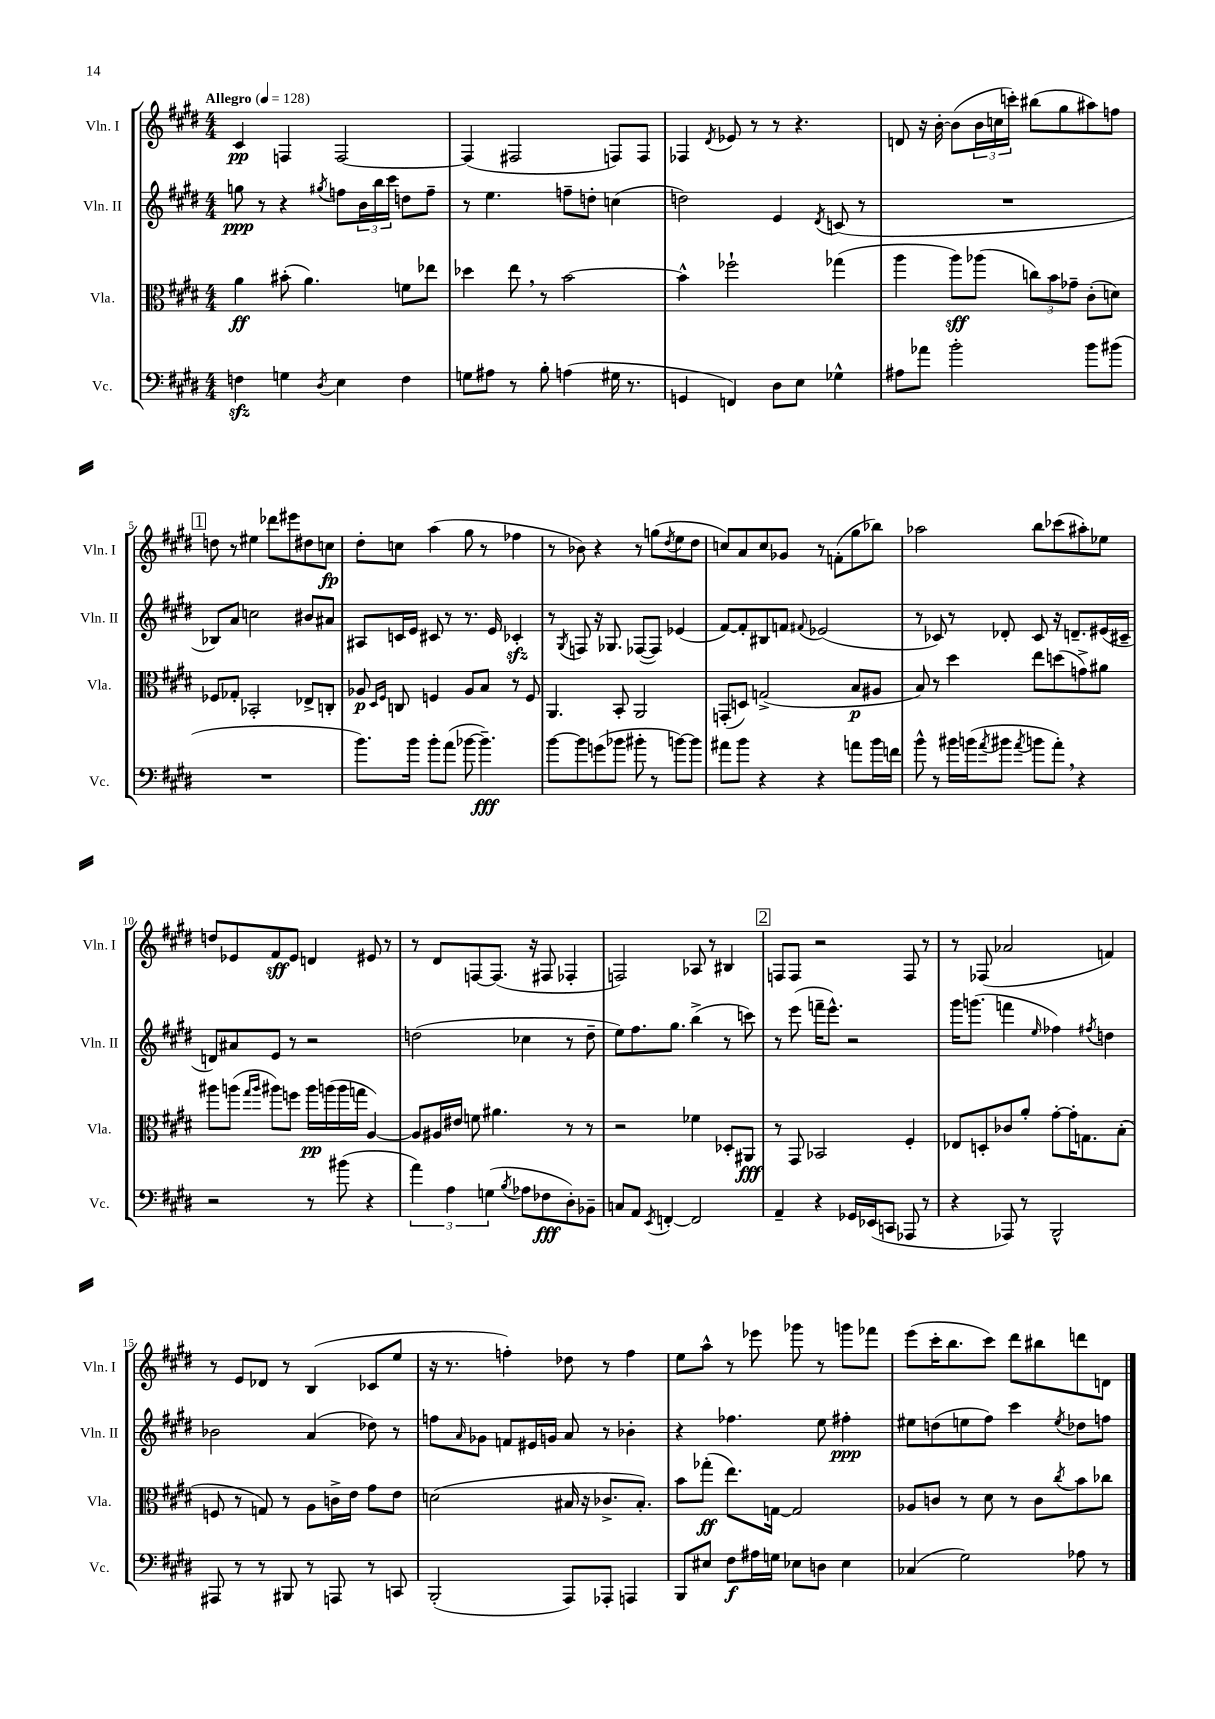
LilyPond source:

<<
\new StaffGroup <<
\new Staff = "s0" \with { instrumentName = "Vln. I" shortInstrumentName = "Vln. I" } {
    \clef treble \key e \major \numericTimeSignature \time 4/4 \tempo "Allegro" 4 = 128
    cis'4\pp f4 f2~ |
    f4( fis2 f8) f8 |
    fes4 \acciaccatura { dis'8 } ees'8 r8 r8 r4. |
    d'8 r16 b'16~-. b'8( \tuplet 3/2 { b'16 c''16 c'''16-.) } bis''8( gis''8 ais''8) f''8 |
    \mark \markup { \box "1" } d''8 r8 eis''4 des'''8 eis'''8 dis''8 c''8\fp |
    dis''8-. c''8 a''4( gis''8 r8 fes''4 |
    r8 bes'8) r4 r8 g''8( \acciaccatura { dis''8 } e''8 dis''8 |
    c''8) a'8 c''8 ges'8 r8 f'8-.( gis''8 bes''8) |
    aes''2 b''8 ces'''8( ais''8-.) ees''8 |
    d''8 ees'8 fis'8\sff ees'8 d'4 eis'8 r8 |
    r8 dis'8 f8~ f8.( r16 fis8 fes4-. |
    f2) aes8 r8 bis4 |
    \mark \markup { \box "2" } f8 f8 r2 f8 r8 |
    r8 fes8( aes'2 f'4) |
    r8 e'8 des'8 r8 b4( ces'8 e''8 |
    r16 r8. f''4-.) des''8 r8 f''4 |
    e''8 a''8-^ r8 ees'''8 ges'''8 r8 g'''8 fes'''8 |
    e'''8( cis'''16-. b''8. cis'''8) dis'''8 bis''8 d'''8 d'8 \bar "|." |
}
\new Staff = "s1" \with { instrumentName = "Vln. II" shortInstrumentName = "Vln. II" } {
    \clef treble \key e \major \numericTimeSignature \time 4/4
    g''8\ppp r8 r4 \acciaccatura { gis''8 } f''8 \tuplet 3/2 { b'16 b''16 cis'''16 } d''8 f''8-- |
    r8 e''4. f''8-- d''8-. c''4( |
    d''2) e'4 \acciaccatura { dis'8 } c'8( r8 |
    R1 |
    \mark \markup { \box "1" } bes8) a'8 c''2 bis'8 ais'8 |
    ais8 c'16 e'16 cis'8 r8 r8. e'16 ces'4-.\sfz |
    r8 \acciaccatura { gis8 } f8 r16 ges8. fes8~( fes8) ees'4( |
    fis'8~) fis'8-. bis8 f'8 \appoggiatura { fis'8 } ees'2( |
    r8 ces'8) r8 des'8-. ces'8 r16 d'8.-- eis'16( cis'16-- |
    d'8) ais'8 e'8 r8 r2 |
    d''2( ces''4 r8 d''8-- |
    e''8) fis''8. gis''8. b''4->( r8 c'''8) |
    \mark \markup { \box "2" } r8 e'''8( f'''16-- e'''8.-^) r2 |
    gis'''16 g'''8.( f'''4 \grace { e''16 } fes''4) \acciaccatura { fis''8 } d''4 |
    bes'2 a'4( des''8) r8 |
    f''8 \grace { a'16 } ges'8 f'8 eis'16 g'16 a'8 r8 bes'4-. |
    r4 fes''4. e''8 fis''4-.\ppp |
    eis''8 d''8( e''8 fis''8) cis'''4 \acciaccatura { e''8 } des''8 f''8 \bar "|." |
}
\new Staff = "s2" \with { instrumentName = "Vla." shortInstrumentName = "Vla." } {
    \clef alto \key e \major \numericTimeSignature \time 4/4
    a'4\ff bis'8-.( a'4.) f'8 ees''8 |
    des''4 e''8 \breathe r8 b'2~ |
    b'4-^ fes''2-! ges''4( |
    a''4 a''8\sff) aes''8( \tuplet 3/2 { c''8) b'8 ges'8-- } cis'8-.( d'8) |
    \mark \markup { \box "1" } fes8 ges8-. bes,2-. ees8-> c8-. |
    aes8\p \grace { dis16 fis16 } c8 f4 aes8 b8 r8 f8 |
    a,4. b,8-. a,2 |
    g,8-.( d8) g2->( b8\p ais8 |
    b8) r8 dis''4 e''8 d''8( g'8->) ais'8 |
    ais''8 a''8( \grace { gis''16 a''16 } ais''8) f''8 ais''16\pp a''16( a''16 g''16 a4~) |
    a8 ais16 eis'16 f'8 ais'4. r8 r8 |
    r2 fes'4 des8-. ais,8\fff |
    \mark \markup { \box "2" } r8 gis,8 bes,2 fis4-. |
    ees8 d8-. ces'8 a'8-. gis'8~-. gis'16-. g8. b8-.( |
    f8 r8 g8) r8 a8 c'16-> e'16 gis'8 e'8 |
    d'2( bis16 r16 ces'8.-> bis8.-.) |
    b'8 ges''8-.\ff( e''8.) g16~ g2 |
    aes8 c'8 r8 dis'8 r8 c'8 \acciaccatura { cis''8 } b'8 ces''8 \bar "|." |
}
\new Staff = "s3" \with { instrumentName = "Vc." shortInstrumentName = "Vc." } {
    \clef bass \key e \major \numericTimeSignature \time 4/4
    f4\sfz g4 \acciaccatura { dis8 } e4 f4 |
    g8 ais8 r8 b8-. a4( gis16 r8. |
    g,4 f,4) dis8 e8 ges4-^ |
    ais8 aes'8 b'2-. b'8 bis'8( |
    \mark \markup { \box "1" } R1 |
    b'8.) b'16 b'8-. a'8( bes'8~ bes'4.--\fff) |
    b'8~ b'8 g'8( bes'8 bis'8-. r8 b'8~) b'8 |
    ais'8 b'8 r4 r4 a'8 b'16 f'16 |
    b'8-^ r8 bis'16 b'16( \acciaccatura { a'8 } bis'8 \acciaccatura { a'8 } b'8 a'8-.) \breathe r4 |
    r2 r8 bis'8( r4 |
    \tuplet 3/2 { a'4) a4 g4( } \acciaccatura { b8 } aes8 fes8\fff dis8-.) bes,8-- |
    c8 a,8 \acciaccatura { e,8 } f,4~-. f,2 |
    \mark \markup { \box "2" } a,4-- r4 ges,16 ees,16( c,8 aes,,8 r8 |
    r4 aes,,8) r8 b,,2-^ |
    ais,,8 r8 r8 bis,,8 r8 a,,8 r8 c,8 |
    b,,2-.( a,,8) aes,,8-. a,,4 |
    b,,8 eis8 fis8\f ais16 g16 ees8 d8 ees4 |
    ces4( gis2) aes8 r8 \bar "|." |
}
>>
>>
